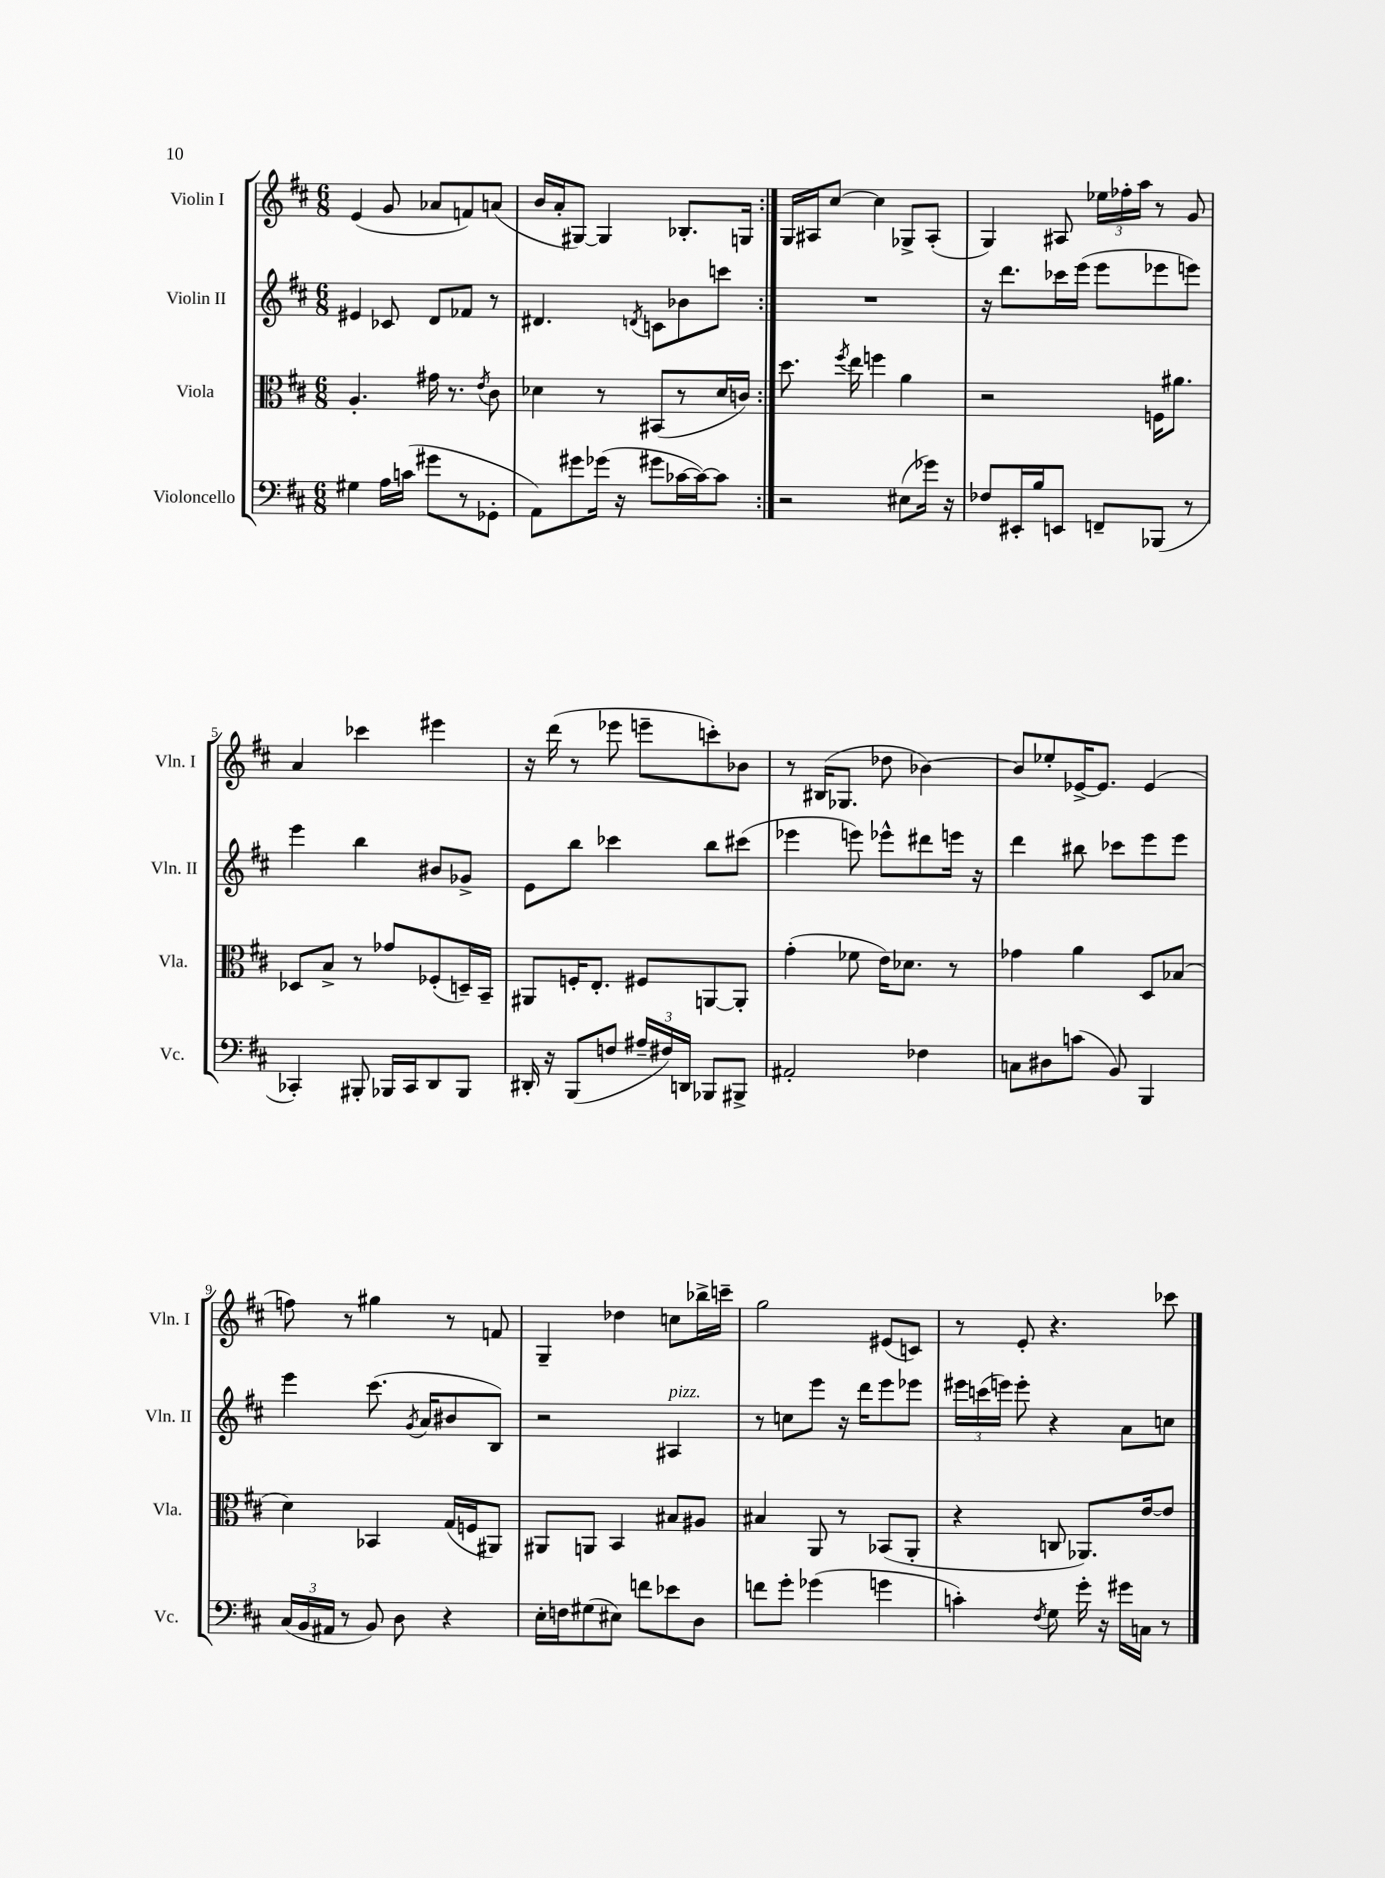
<<
\new StaffGroup <<
\new Staff = "s0" \with { instrumentName = "Violin I" shortInstrumentName = "Vln. I" } {
    \clef treble \key d \major \numericTimeSignature \time 6/8
    \autoBeamOff \repeat volta 2 { e'4( g'8 aes'8[ f'8) a'8]( |
    b'16[ a'16-. gis8]~) gis4 bes8.[-. g16] | }
    g16[ ais16 cis''8]~ cis''4 ges8[-> ais8]-.( |
    g4) ais8 \tuplet 3/2 { ees''16[ fes''16-. a''16] } r8 g'8 |
    a'4 ces'''4 eis'''4 |
    r16 d'''16( r8 ees'''8 e'''8[-- c'''8-.) bes'8] |
    r8 bis16[( ges8.] des''8 bes'4~) |
    bes'8[ ees''8-. ees'16~-> ees'8.] ees'4( |
    f''8) r8 gis''4 r8 f'8 |
    g4-- des''4 c''8[ bes''16-> c'''16]-- |
    g''2 eis'8[( c'8]) |
    r8 e'8-. r4. ces'''8 \bar "|." |
}
\new Staff = "s1" \with { instrumentName = "Violin II" shortInstrumentName = "Vln. II" } {
    \clef treble \key d \major \numericTimeSignature \time 6/8
    \autoBeamOff \repeat volta 2 { eis'4 ces'8 d'8[ fes'8] r8 |
    dis'4. \acciaccatura { d'8 } c'8[ bes'8 c'''8] | }
    R2. |
    r16 d'''8.[ ces'''16 e'''16]( e'''8[ ees'''8 e'''8]) |
    e'''4 b''4 bis'8[ ges'8]-> |
    e'8[ b''8] ces'''4 b''8[ cis'''8]( |
    ees'''4 e'''8) ees'''8[-^ dis'''8 e'''16] r16 |
    d'''4 bis''8 ces'''8[ e'''8 e'''8] |
    e'''4 cis'''8.( \acciaccatura { g'8 } a'16[ bis'8 b8]) |
    r2 ais4^\markup { \italic "pizz." } |
    r8 c''8[ e'''8] r16 d'''16[ e'''8 ees'''8] |
    \tuplet 3/2 { eis'''16[ c'''16( e'''16]) } e'''8-. r4 a'8[ c''8] \bar "|." |
}
\new Staff = "s2" \with { instrumentName = "Viola" shortInstrumentName = "Vla." } {
    \clef alto \key d \major \numericTimeSignature \time 6/8
    \autoBeamOff \repeat volta 2 { a4.-. gis'16 r8. \acciaccatura { e'8 } cis'8 |
    des'4 r8 bis,8[( r8 des'16 c'16]) | }
    d''8. \acciaccatura { fis''8 } e''16 f''4 a'4 |
    r2 f16[ ais'8.] |
    des8[ b8]-> r8 ges'8[ fes8-.( d16--) b,16]-- |
    ais,8[ f16-. e8.]-. fis8[ a,8~ a,8]-. |
    g'4-.( fes'8 e'16[) des'8.] r8 |
    ges'4 a'4 d8[ bes8]( |
    d'4) bes,4 g16[( f16 ais,8]) |
    ais,8[ a,8] b,4 bis8[ ais8] |
    bis4 a,8 r8 bes,8[( a,8]-. |
    r4 c8 aes,8.[) e'16~ e'8] \bar "|." |
}
\new Staff = "s3" \with { instrumentName = "Violoncello" shortInstrumentName = "Vc." } {
    \clef bass \key d \major \numericTimeSignature \time 6/8
    \autoBeamOff \repeat volta 2 { gis4 a16[ c'16]( gis'8[ r8 ges,8]-. |
    a,8[) gis'8 ges'16]( r16 gis'8[ ces'16~ ces'16~) ces'8] | }
    r2 eis8[( ges'16]) r16 |
    fes8[ eis,16-. b16 e,8] f,8[-- bes,,8]( r8 |
    ces,4-.) bis,,8-. bes,,16[ ces,16 d,8 bes,,8] |
    dis,16-. r16 b,,8[( f8] \tuplet 3/2 { ais16[-- fis16) d,16] } bes,,8[ bis,,8]-> |
    ais,2-. fes4 |
    c8[ dis8 c'8]( b,8) b,,4 |
    \tuplet 3/2 { cis16[( b,16 ais,16] } r8 b,8) d8 r4 |
    e16[-. f16 gis8( eis8]) f'8[ ees'8 d8] |
    f'8[ g'8]-. ges'4( g'4 |
    c'4-.) \acciaccatura { fis8 } g8 g'16-. r16 gis'16[ c16] r8 \bar "|." |
}
>>
>>
